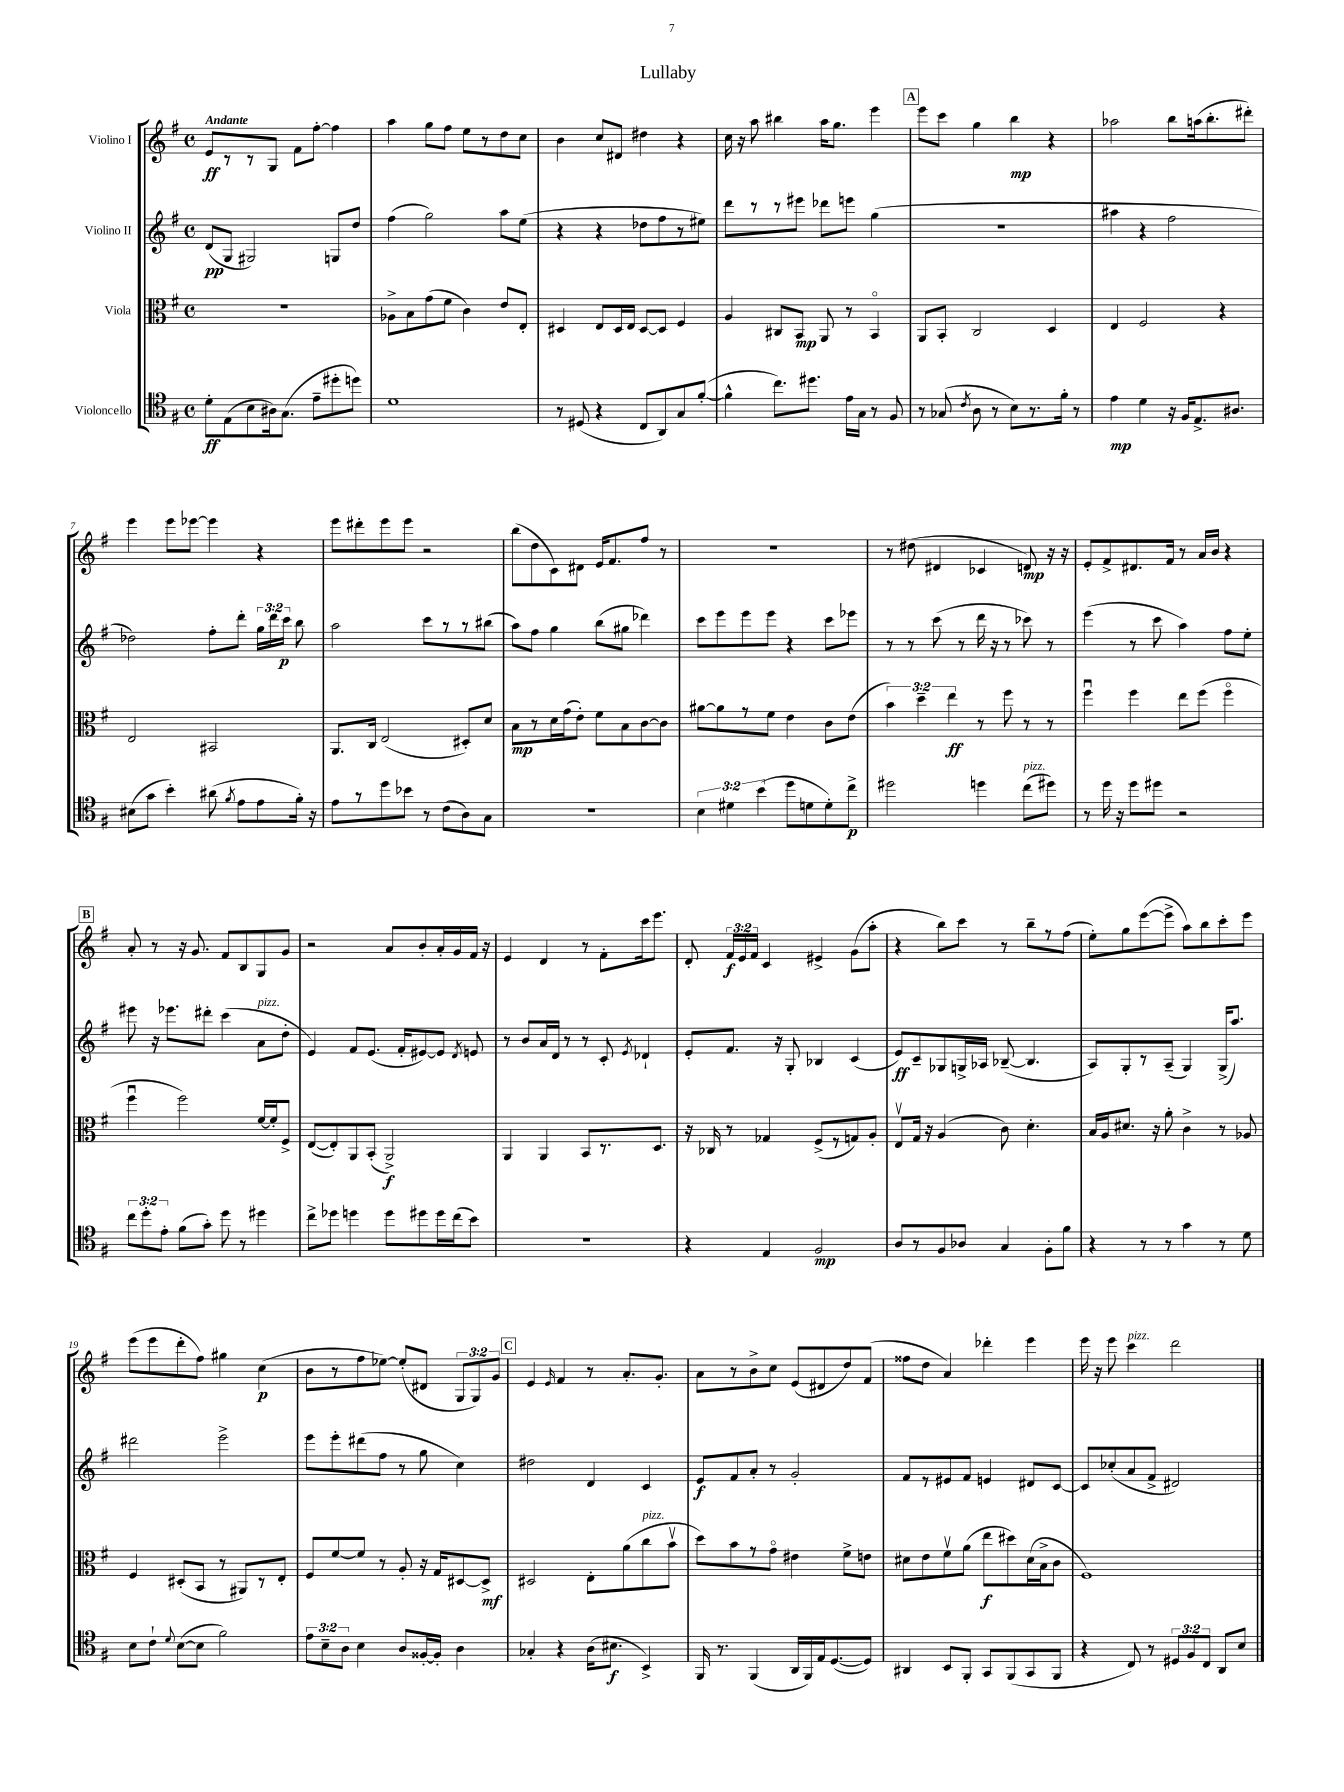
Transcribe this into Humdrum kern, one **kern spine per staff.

**kern	**kern	**kern	**kern
*staff4	*staff3	*staff2	*staff1
*clefC4	*clefC3	*clefG2	*clefG2
*k[f#]	*k[f#]	*k[f#]	*k[f#]
*M4/4	*M4/4	*M4/4	*M4/4
*met(c)	*met(c)	*met(c)	*met(c)
8d'	1r	(8d	8e
(8E	.	8G	8r
8B	.	2G#)	8r
16A#)	.	.	8G
(8.G	.	.	.
.	.	.	8f#
8e~	.	.	[8ff#'
8dd#'	.	8G	4ff#]
8dd)	.	8dd	.
=	=	=	=
1d	8A-^	(4ff#	4aa
.	8B	.	.
.	(8g	2gg)	8gg
.	8f#	.	8ff#
.	4c)	.	8ee
.	.	.	8r
.	8e	8aa	8dd
.	8E'	(8ee	8cc
=	=	=	=
8r	4D#	4r	4b
(8D#	.	.	.
4r	8E	4r	8cc
.	16D#	.	8d#
.	16E	.	.
8C	[8D#	8dd-	4dd#
8AA)	8D#]	8ff#	.
8G	4F#	8r	4r
([8f#'	.	8ee#)	.
=	=	=	=
4f#^^]	4A	8ddd	16cc
.	.	.	16r
.	.	8r	8aa
8.cc)	8C#	8r	4bb#
.	8BB	8eee#	.
8.dd#	.	.	.
.	8AA	8ddd-	16aa
.	.	.	8.gg
16e	8r	8eee	.
16G	.	.	.
8r	4BBo	(4gg	4eee
8F#	.	.	.
=	=	=	=
8r	8AA	1r	8eee
(8G-	8BB'	.	8ccc
8qc	.	.	.
8A	2C	.	4gg
8r	.	.	.
8B)	.	.	4bb
8.r	.	.	.
.	4D	.	4r
16f#'	.	.	.
8r	.	.	.
=	=	=	=
4e	4E	4aa#	2aa-
4d	2F#	4r	.
16r	.	2ff#	8bb
16F#	.	.	.
8.E^	.	.	(16aa
.	.	.	8.bb'
.	4r	.	.
8.A#	.	.	.
.	.	.	8ddd#')
=	=	=	=
(8B#	2E	2dd-)	4eee
8g	.	.	.
4b')	.	.	8eee
.	.	.	[8eee-
(8a#	2BB#	8ff#'	4eee-]
8qf#	.	.	.
8e	.	8ddd'	.
8e	.	24gg	4r
.	.	24ddd	.
.	.	24ccc	.
16f#')	.	8bb	.
16r	.	.	.
=	=	=	=
8e	8.AA	2aa	8eee
8r	.	.	8ddd#'
.	16C	.	.
8dd	(2E	.	8eee
8b-	.	.	8eee
8r	.	8ccc	2r
(8c	.	8r	.
8A)	8D#')	8r	.
8G	8d	(8bb#	.
=	=	=	=
1r	8B	8aa)	(8bb
.	8r	8ff#	8dd
.	16d	4gg	8c)
.	(16g	.	.
.	8e')	.	8d#
.	8f#	(8bb	16e
.	.	.	8.f#
.	8B	8gg#	.
.	[8c	4ddd-)	8ff#
.	8c]	.	8r
=	=	=	=
6B	[8a#	8ccc	1r
.	8a#]	8eee	.
6d#	.	.	.
.	8r	8eee	.
(6b	.	.	.
.	8f#	8eee	.
8dd	4e	4r	.
8d	.	.	.
8d')	8c	8ccc	.
8cc^	(8e	8eee-	.
=	=	=	=
2dd#	6b)	8r	8r
.	.	8r	(8dd#
.	6dd~	.	.
.	.	(8ccc	4d#
.	6ee	.	.
.	.	8r	.
4dd	8r	16ddd	4c-
.	.	16r	.
.	8ff#	8r	.
(8cc	8r	8ccc-)	8d)
8dd#)	8r	8r	16r
.	.	.	16r
=	=	=	=
8r	4ff#u	(4eee	8e'
16dd	.	.	8f#^
16r	.	.	.
8dd	4ff#	8r	8.d#
8dd#	.	8ccc	.
.	.	.	16f#
2r	8ee	4aa)	8r
.	(8ff#	.	16a
.	.	.	16b
.	4ff#o	8ff#	4r
.	.	8ee'	.
=	=	=	=
12cc	4ff#u	8eee#	8a'
12dd'	.	.	.
.	.	16r	8r
12e'	.	.	.
.	.	8.eee-	.
(8f#	2ff#)	.	16r
.	.	.	8.g
8g')	.	8ddd#'	.
8dd	.	(4ccc	8f#
8r	.	.	8B
4dd#	[16f#	8a	8G
.	16f#']	.	.
.	8F#^	8dd'	8g
=	=	=	=
8cc^	([8E	4e)	2r
8dd-	8E'])	.	.
4dd	8AA	8f#	.
.	(8BB'	(8.e	.
8dd	2AA^)	.	8a
.	.	16f#'	.
8dd#	.	[8e#)	8b'
16dd#	.	8e#]	16a'
(16cc	.	.	16g
.	.	8qd	.
8b)	.	8e	16f#
.	.	.	16r
=	=	=	=
1r	4AA	8r	4e
.	.	8b	.
.	4AA	16a	4d
.	.	16d	.
.	.	8r	.
.	8BB	8r	8r
.	8.r	8c'	8f#'
.	.	8qe	.
.	.	4d-`	16ccc
.	8.D	.	8.eee
=	=	=	=
4r	16r	8e'	8d'
.	16C-	.	.
.	8r	8.f#	24f#
.	.	.	24e
.	.	.	24f#
4E	4G-	.	4c
.	.	16r	.
.	.	8G'	.
2F#	(8F#^	4B-	4e#^
.	8r	.	.
.	8G)	(4c	(8g
.	8A'	.	8aa'
=	=	=	=
8A	8Ev	8e)	4r
8r	16G	8c~	.
.	16r	.	.
8F#	(4A	8G-	8bb)
8A-	.	16G^	8ccc
.	.	16A-	.
4G	8c)	([8B-~	8r
.	4.d'	4.B-]	8bb~
8F#'	.	.	8r
8f#	.	.	(8ff#
=	=	=	=
4r	16B	8A)	8ee')
.	16A	.	.
.	8.d#	8G'	8gg
8r	.	8r	([8eee
.	16r	.	.
8r	8a'	(8A~	8eee^]
4g	4c^	4G)	8aa)
.	.	.	8bb
8r	8r	(16G^	8ccc'
.	.	8.aa)	.
8d	8A-	.	8eee
=	=	=	=
8B	4F#	2ddd#	(8eee
8c`	.	.	8eee
8qqd	.	.	.
([8B	(8D#'	.	8ddd'
8B]	8BB	.	8ff#)
2f#)	8r	2eee^	4gg#
.	8AA#)	.	.
.	8r	.	(4cc
.	8E'	.	.
=	=	=	=
12e	8F#	8eee	8b
12B~	.	.	.
.	[8f#	8eee'	8r
12A	.	.	.
4B	8f#]	(8ddd#	8ff#
.	8r	8ff#	[8ee-)
8A	8A'	8r	(8ee-']
[16F##'	16r	8gg	8d#
16F##']	16G	.	.
4A	[8D#	4cc)	12G
.	.	.	12G)
.	8D#^]	.	.
.	.	.	12g
=	=	=	=
4G-'	2D#	2dd#	4e
.	.	.	16qqe
4r	.	.	4f#
(16A	8E'	4d	8r
8.B#	.	.	.
.	(8a	.	8.a'
4BB^)	8cc	4c	.
.	.	.	8.g'
.	8bv	.	.
=	=	=	=
16FF#	8dd)	8e	8a
8.r	.	.	.
.	8b	8f#	8r
(4FF#	8r	8a'	8b^
.	8go	8r	8cc
16AA	4e#	2g'	(8e
16FF#)	.	.	.
16E	.	.	8d#
([8.D	.	.	.
.	8f#^	.	8dd)
8D])	8e	.	(8f#
=	=	=	=
4AA#	8d#	8f#	8ff##
.	8e	8r	8dd
8BB	8f#v	8e#	4a)
8FF#'	(8a	8f#	.
8GG	8ee	4e	4ddd-'
(8FF#	8dd#)	.	.
8GG	(16d#	8d#	4eee
.	16B^	.	.
8FF#	8c	[8c	.
=	=	=	=
4r	1F#)	8c]	16eee
.	.	.	16r
.	.	(8cc-'	8eee
8C)	.	8a	4ccc
8r	.	8f#^	.
12D#	.	2d#)	2ddd
12F#	.	.	.
12C	.	.	.
8AA	.	.	.
8B	.	.	.
==	==	==	==
*-	*-	*-	*-
